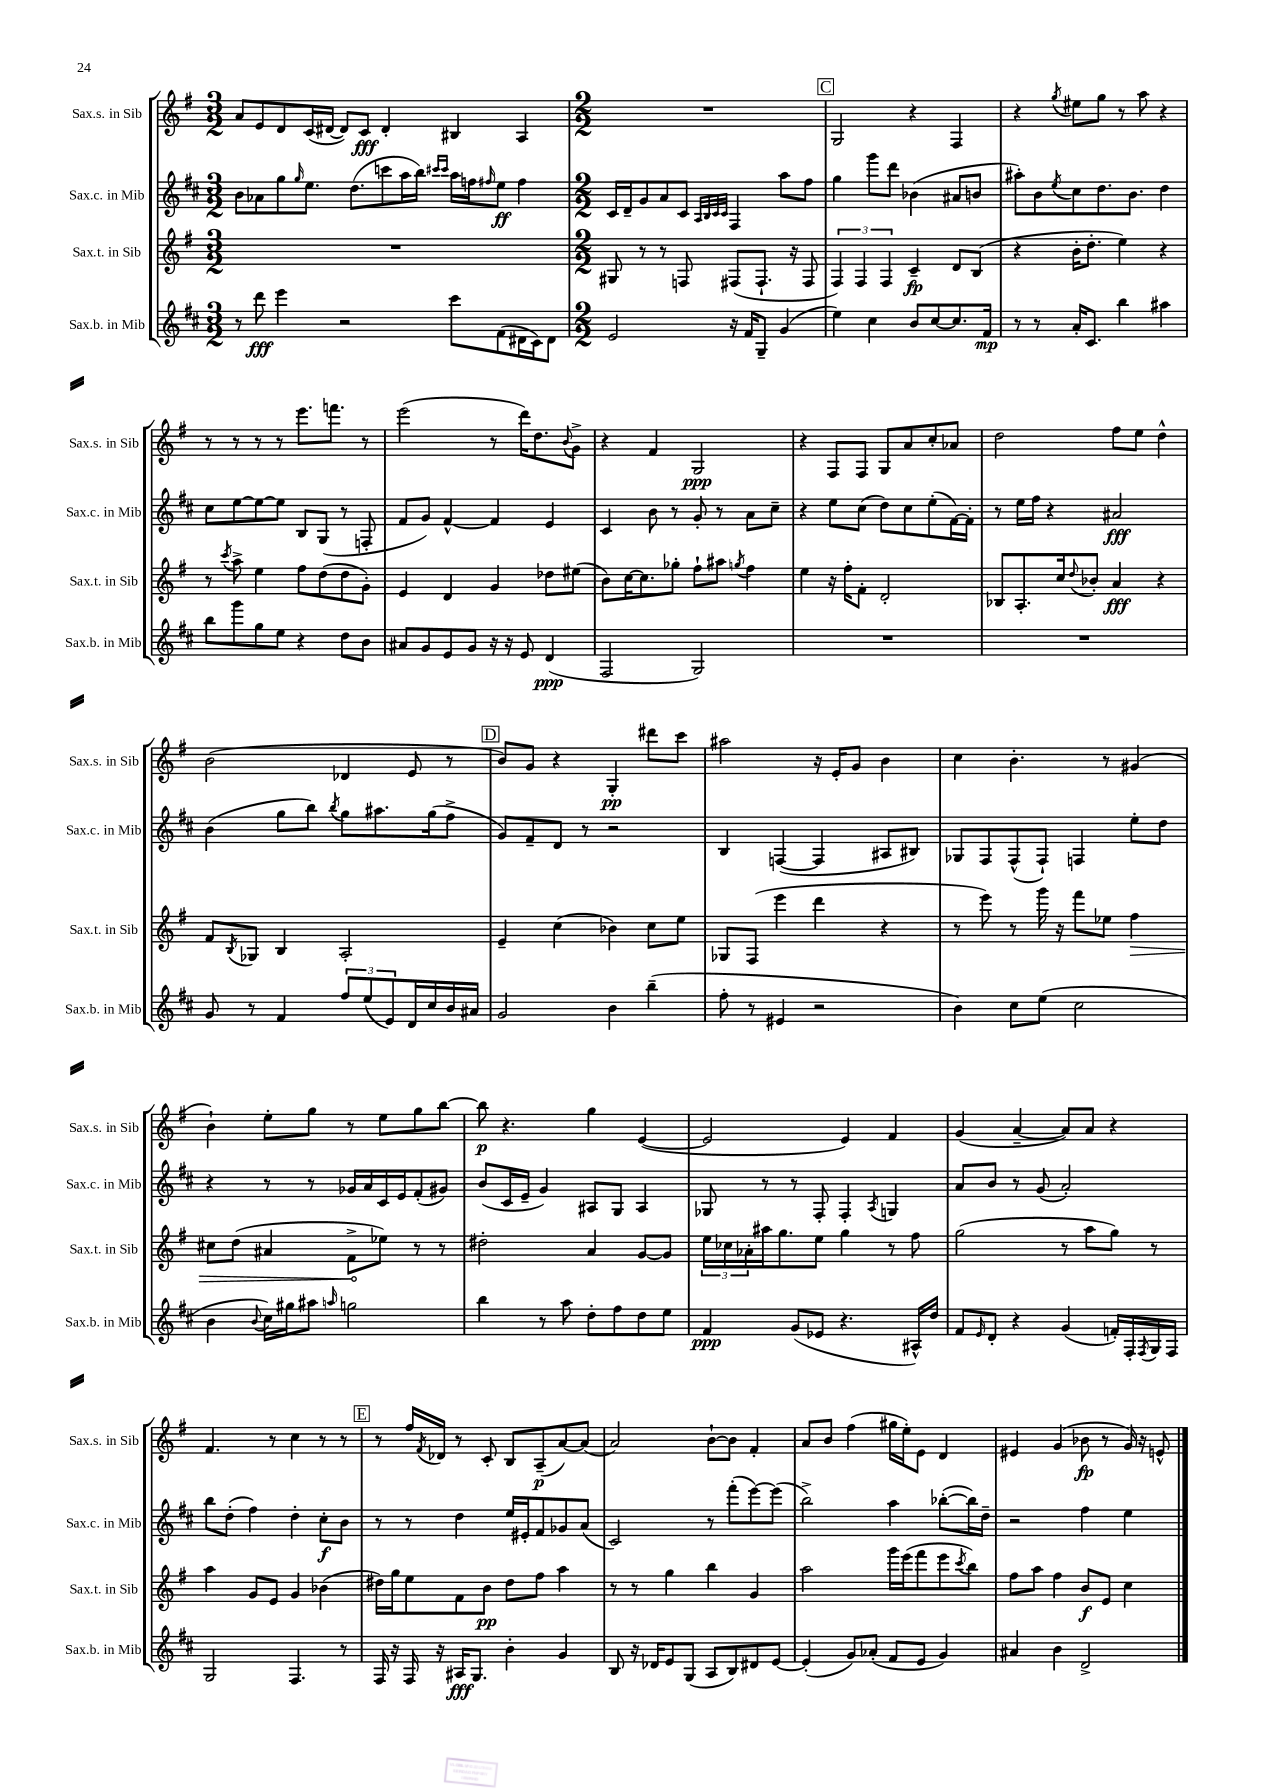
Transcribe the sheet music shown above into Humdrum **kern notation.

**kern	**dynam	**kern	**dynam	**kern	**dynam	**kern	**dynam
*part4	*part4	*part3	*part3	*part2	*part2	*part1	*part1
*staff4	*staff4	*staff3	*staff3	*staff2	*staff2	*staff1	*staff1
*I"Sax.b. in Mib	*	*I"Sax.t. in Sib	*	*I"Sax.c. in Mib	*	*I"Sax.s. in Sib	*
*I'Sax.b. in Mib	*	*I'Sax.t. in Sib	*	*I'Sax.c. in Mib	*	*I'Sax.s. in Sib	*
*clefG2	*	*clefG2	*	*clefG2	*	*clefG2	*
*k[f#c#]	*	*k[f#]	*	*k[f#c#]	*	*k[f#]	*
*M3/2	*	*M3/2	*	*M3/2	*	*M3/2	*
=24	=24	=24	=24	=24	=24	=24	=24
8r	.	1.r	.	8b\L	.	8a/L	.
8ddd\	fff	.	.	8a-X\	.	8e/	.
4eee\	.	.	.	8gg\	.	8d/	.
.	.	.	.	16qqgg/	.	.	.
.	.	.	.	8.ee\J	.	(16c/L	.
.	.	.	.	.	.	[16d#X/JJ	.
2r	.	.	.	.	.	8d#/L])	.
.	.	.	.	(8.dd\L	.	.	.
.	.	.	.	.	.	8c/J	fff
.	.	.	.	8cccn\	.	4d#'/	.
.	.	.	.	16aa\L	.	.	.
.	.	.	.	16bb\JJ)	.	.	.
.	.	.	.	16qqccc#X/LL	.	.	.
.	.	.	.	16qqccc#/JJ	.	.	.
8ccc#\L	.	.	.	16aa\LL	.	4B#X/	.
.	.	.	.	16ffn\J	.	.	.
.	.	.	.	16qqff#X/	.	.	.
(8f#\	.	.	.	8ee\J	ff	.	.
16d#X\L	.	.	.	4ff#\	.	4A/	.
16c#\J)	.	.	.	.	.	.	.
8d#\J	.	.	.	.	.	.	.
=25	=25	=25	=25	=25	=25	=25	=25
*M2/2	*	*M2/2	*	*M2/2	*	*M2/2	*
2e/	.	8G#X/	.	16c#/LL	.	1r	.
.	.	.	.	16d~/J	.	.	.
.	.	8r	.	8g/	.	.	.
.	.	8r	.	8a/	.	.	.
.	.	8Fn/	.	8c#/J	.	.	.
.	.	.	.	32qqA/LLL	.	.	.
.	.	.	.	32qqB/	.	.	.
.	.	.	.	32qqc#/	.	.	.
.	.	.	.	32qqc#/JJJ	.	.	.
16r	.	(8F#X/L	.	4F#/	.	.	.
16f#/KL	.	.	.	.	.	.	.
8G~/J	.	8.F#`/J	.	.	.	.	.
(4g/	.	.	.	8aa\L	.	.	.
.	.	16r	.	.	.	.	.
.	.	8F#/	.	8ff#\J	.	.	.
!!LO:REH:place=s1:t=C
=26	=26	=26	=26	=26	=26	=26	=26
4ee\)	.	6F#/)	.	4gg\	.	2G/	.
.	.	6F#/	.	.	.	.	.
4cc#\	.	.	.	8ggg\L	.	.	.
.	.	6F#/	.	.	.	.	.
.	.	.	.	8ddd\J	.	.	.
8b/L	.	4c~/	fp	(4b-X\	.	4r	.
[8cc#/	.	.	.	.	.	.	.
8.cc#/]	.	8d/L	.	8a#X/L	.	4F#/	.
.	.	(8B/J	.	8bn/J	.	.	.
16f#/Jk	mp	.	.	.	.	.	.
=27	=27	=27	=27	=27	=27	=27	=27
8r	.	4r	.	8aa#X'\L)	.	4r	.
8r	.	.	.	8b\	.	.	.
.	.	.	.	8qee/	.	8qgg/	.
16a'/KL	.	16b'\KL	.	8cc#\	.	8ee#X\L	.
8.c#/J	.	8.dd'\J	.	.	.	.	.
.	.	.	.	8.dd\	.	8gg\J	.
4bb\	.	4ee\)	.	.	.	8r	.
.	.	.	.	8.b\J	.	.	.
.	.	.	.	.	.	8aa\	.
4aa#X\	.	4r	.	4dd\	.	4r	.
!!LO:LB:g=z
=28	=28	=28	=28	=28	=28	=28	=28
8bb\L	.	8r	.	8cc#\L	.	8r	.
.	.	8qccc/	.	.	.	.	.
8ggg\	.	8aa^\	.	[8ee\	.	8r	.
8gg\	.	4ee\	.	8ee\_	.	8r	.
8ee\J	.	.	.	8ee\J]	.	8r	.
4r	.	8ff#\L	.	8B/L	.	8.eee\L	.
.	.	(8dd\	.	(8G/J	.	.	.
.	.	.	.	.	.	8.fffn\J	.
8dd\L	.	8dd\	.	8r	.	.	.
8b\J	.	8g'\J)	.	8Fn'/	.	8r	.
=29	=29	=29	=29	=29	=29	=29	=29
8a#X/L	.	4e/	.	8f#/L	.	(2eee\	.
8g/	.	.	.	8g/J)	.	.	.
8e/	.	4d/	.	[4f#^^/	.	.	.
8g/J	.	.	.	.	.	.	.
16r	.	4g/	.	4f#/]	.	8r	.
16r	.	.	.	.	.	.	.
8e/	.	.	.	.	.	16ddd\KL)	.
.	.	.	.	.	.	8.dd\	.
(4d/	ppp	8dd-X\L	.	4e/	.	.	.
.	.	.	.	.	.	8qqb/	.
.	.	(8ee#X\J	.	.	.	8g^\J	.
=30	=30	=30	=30	=30	=30	=30	=30
2F#/	.	8b\L)	.	4c#/	.	4r	.
.	.	[16cc\K	.	.	.	.	.
.	.	8.cc\]	.	.	.	.	.
.	.	.	.	8b\	.	4f#/	.
.	.	8gg-X'\J	.	8r	.	.	.
2G/)	.	8ff#`\L	.	8g'/	.	2G/	ppp
.	.	8aa#X\J	.	8r	.	.	.
.	.	8qggn/	.	.	.	.	.
.	.	4ff#\	.	8a\L	.	.	.
.	.	.	.	8cc#~\J	.	.	.
=31	=31	=31	=31	=31	=31	=31	=31
1r	.	4ee\	.	4r	.	4r	.
.	.	16r	.	8ee\L	.	8F#/L	.
.	.	16ff#'\KL	.	.	.	.	.
.	.	8f#'\J	.	(8cc#\J	.	8F#/J	.
.	.	2d'/	.	8dd\L)	.	8G/L	.
.	.	.	.	8cc#\	.	8a/	.
.	.	.	.	(8ee'\	.	8cc'/	.
.	.	.	.	[16f#\L)	.	8a-X/J	.
.	.	.	.	16f#'\JJ]	.	.	.
=32	=32	=32	=32	=32	=32	=32	=32
1r	.	8B-X/L	.	8r	.	2dd\	.
.	.	8.A'/	.	16ee\LL	.	.	.
.	.	.	.	16ff#\JJ	.	.	.
.	.	.	.	4r	.	.	.
.	.	16cc/k	.	.	.	.	.
.	.	8qqdd/	.	.	.	.	.
.	.	8b-X'/J	.	.	.	.	.
.	.	4a/	fff	2a#X/	fff	8ff#\L	.
.	.	.	.	.	.	8ee\J	.
.	.	4r	.	.	.	4dd^^\	.
!!LO:LB:g=z
=33	=33	=33	=33	=33	=33	=33	=33
8g/	.	8f#/L	.	(4b\	.	(2b\	.
.	.	8qB/	.	.	.	.	.
8r	.	8G-X/J	.	.	.	.	.
4f#/	.	4B/	.	8gg\L	.	.	.
.	.	.	.	8bb\J)	.	.	.
.	.	.	.	8qbb/	.	.	.
12ff#/L	.	2A'/	.	8gg\L	.	4d-X/	.
(12ee/	.	.	.	.	.	.	.
.	.	.	.	8.aa#X\	.	.	.
12e/)	.	.	.	.	.	.	.
16d/L	.	.	.	.	.	8e/	.
16cc#/	.	.	.	(16gg\k	.	.	.
16b/	.	.	.	8ff#^\J	.	8r	.
16a#X/JJ	.	.	.	.	.	.	.
!!LO:REH:place=s1:t=D
=34	=34	=34	=34	=34	=34	=34	=34
2g/	.	4e~/	.	8g/L)	.	8b/L)	.
.	.	.	.	8f#~/	.	8g/J	.
.	.	(4cc\	.	8d/J	.	4r	.
.	.	.	.	8r	.	.	.
4b\	.	4b-X\)	.	2r	.	4G'/	pp
(4bb~\	.	8cc\L	.	.	.	8ddd#X\L	.
.	.	8ee\J	.	.	.	8ccc\J	.
=35	=35	=35	=35	=35	=35	=35	=35
8ff#'\	.	8G-X/L	.	4B/	.	2aa#X\	.
8r	.	(8F#/J	.	.	.	.	.
4e#X/	.	4eee\	.	([4Fn/	.	.	.
2r	.	4ddd\	.	4F/]	.	16r	.
.	.	.	.	.	.	16e'/KL	.
.	.	.	.	.	.	8g/J	.
.	.	4r	.	8A#X/L	.	4b\	.
.	.	.	.	8B#X/J)	.	.	.
=36	=36	=36	=36	=36	=36	=36	=36
4b\)	.	8r	.	8G-X/L	.	4cc\	.
.	.	8eee\)	.	8F#/	.	.	.
8cc#\L	.	8r	.	(8F#^^/	.	4.b'\	.
(8ee\J	.	16ggg\	.	8F#`/J)	.	.	.
.	.	16r	.	.	.	.	.
2cc#\	.	8fff#\L	.	4Fn/	.	.	.
.	.	8ee-X\J	.	.	.	8r	.
!	!	!	!LO:HP:b	!	!	!	!
.	.	4ff#\	>	8ee'\L	.	(4g#X/	.
.	.	.	.	8dd\J	.	.	.
!!LO:LB:g=z
=37	=37	=37	=37	=37	=37	=37	=37
4b\	.	8cc#X\L	.	4r	.	4b`\)	.
.	.	(8dd\J	.	.	.	.	.
8qqb/	.	.	.	.	.	.	.
16cc#\LL)	.	4a#X/	.	8r	.	8ee'\L	.
16gg#X\J	.	.	.	.	.	.	.
8aa#X\J	.	.	.	8r	.	8gg\J	.
16qqaan/	.	.	.	.	.	.	.
2ggn\	.	8f#^\L	.	16g-X/LL	.	8r	.
.	.	.	.	16a/	.	.	.
.	.	8ee-X\J)	]	16c#/	.	8ee\L	.
.	.	.	.	16e/J	.	.	.
.	.	8r	.	(8f#'/	.	8gg\	.
.	.	8r	.	8g#X/J)	.	[8bb\J	.
=38	=38	=38	=38	=38	=38	=38	=38
4bb\	.	2dd#X'\	.	(8b/L	.	8bb\]	p
.	.	.	.	16c#/L	.	4.r	.
.	.	.	.	16e~/JJ	.	.	.
8r	.	.	.	4g/)	.	.	.
8aa\	.	.	.	.	.	.	.
8dd'\L	.	4a/	.	8A#X/L	.	4gg\	.
8ff#\	.	.	.	8G/J	.	.	.
8dd\	.	[8g/L	.	4A#/	.	([4e/	.
8ee\J	.	8g/J]	.	.	.	.	.
=39	=39	=39	=39	=39	=39	=39	=39
4f#/	ppp	24ee\LL	.	8G-X/	.	2e/]	.
.	.	24cc-X\	.	.	.	.	.
.	.	24a-X'\	.	.	.	.	.
.	.	16aa#X\J	.	8r	.	.	.
.	.	8.gg\	.	.	.	.	.
(8g/L	.	.	.	8r	.	.	.
8e-X/J	.	8ee\J	.	8F#'/	.	.	.
4.r	.	4gg\	.	4F#'/	.	4e/)	.
.	.	.	.	8qA/	.	.	.
.	.	8r	.	4Gn/	.	4f#/	.
16A#X^^/LL)	.	8ff#\	.	.	.	.	.
16dd/JJ	.	.	.	.	.	.	.
=40	=40	=40	=40	=40	=40	=40	=40
8f#/L	.	(2gg\	.	8a/L	.	(4g/	.
16qqe/	.	.	.	.	.	.	.
8d'/J	.	.	.	8b/J	.	.	.
4r	.	.	.	8r	.	[4a~/	.
.	.	.	.	(8g/	.	.	.
(4g/	.	8r	.	2a'/)	.	8a/L])	.
.	.	8aa\L	.	.	.	8a/J	.
16fn'/LL)	.	8gg\J)	.	.	.	4r	.
16F#'/	.	.	.	.	.	.	.
8qF#/	.	.	.	.	.	.	.
16G/	.	8r	.	.	.	.	.
16F#/JJ	.	.	.	.	.	.	.
!!LO:LB:g=z
=41	=41	=41	=41	=41	=41	=41	=41
2G/	.	4aa\	.	8bb\L	.	4.f#/	.
.	.	.	.	(8dd'\J	.	.	.
.	.	8g/L	.	4ff#\)	.	.	.
.	.	8e/J	.	.	.	8r	.
4.F#/	.	4g/	.	4dd'\	.	4cc\	.
.	.	(4b-X\	.	8cc#'\L	f	8r	.
8r	.	.	.	8b\J	.	8r	.
!!LO:REH:place=s1:t=E
=42	=42	=42	=42	=42	=42	=42	=42
16F#/	.	16dd#X\LL)	.	8r	.	8r	.
16r	.	16gg\J	.	.	.	.	.
16F#/	.	8ee\	.	8r	.	16ff#/LL	.
.	.	.	.	.	.	8qf#/	.
16r	.	.	.	.	.	16d-X/JJ	.
16A#X/KL	fff	8f#\	.	4dd\	.	8r	.
8.G/J	.	.	.	.	.	.	.
.	.	8b\J	pp	.	.	8c'/	.
4b'\	.	8dd#\L	.	16ee/LL	.	8B/L	.
.	.	.	.	16e#X'/J	.	.	.
.	.	8ff#\J	.	8f#/	.	(8A~/	p
4g/	.	4aa\	.	8g-X/	.	[8a/)	.
.	.	.	.	(8a/J	.	(8a/J]	.
=43	=43	=43	=43	=43	=43	=43	=43
8B/	.	8r	.	2c#/)	.	2a/)	.
16r	.	8r	.	.	.	.	.
16d-X/KL	.	.	.	.	.	.	.
8e/	.	4gg\	.	.	.	.	.
(8G/J	.	.	.	.	.	.	.
8A/L	.	4bb\	.	8r	.	[8b`\L	.
8B/)	.	.	.	(8fff#'\L	.	8b\J]	.
8d#X/	.	4g/	.	[8eee\)	.	4f#'/	.
[8e/J	.	.	.	(8eee\J]	.	.	.
=44	=44	=44	=44	=44	=44	=44	=44
(4e'/]	.	2aa\	.	2bb^\)	.	8a/L	.
.	.	.	.	.	.	8b/J	.
8g/L)	.	.	.	.	.	(4ff#\	.
(8a-X'/J	.	.	.	.	.	.	.
8f#/L	.	16ggg\LL	.	4aa\	.	16gg#X\LL	.
.	.	(16eee\J	.	.	.	16ee'\J)	.
8e/J	.	8fff#\	.	.	.	8e\J	.
4g/)	.	8eee\	.	([8bb-X'\L	.	4d/	.
.	.	8qccc/	.	.	.	.	.
.	.	8bb\J)	.	16bb-\L])	.	.	.
.	.	.	.	16dd~\JJ	.	.	.
=45	=45	=45	=45	=45	=45	=45	=45
4a#X/	.	8ff#\L	.	2r	.	4e#X/	.
.	.	8aa\J	.	.	.	.	.
4b\	.	4ff#\	.	.	.	(4g/	.
2d^/	.	8b/L	f	4ff#\	.	8b-X\	fp
.	.	8e/J	.	.	.	8r	.
.	.	4cc\	.	4ee\	.	16g/)	.
.	.	.	.	.	.	16r	.
.	.	.	.	.	.	8en^^/	.
==	==	==	==	==	==	==	==
*-	*-	*-	*-	*-	*-	*-	*-
